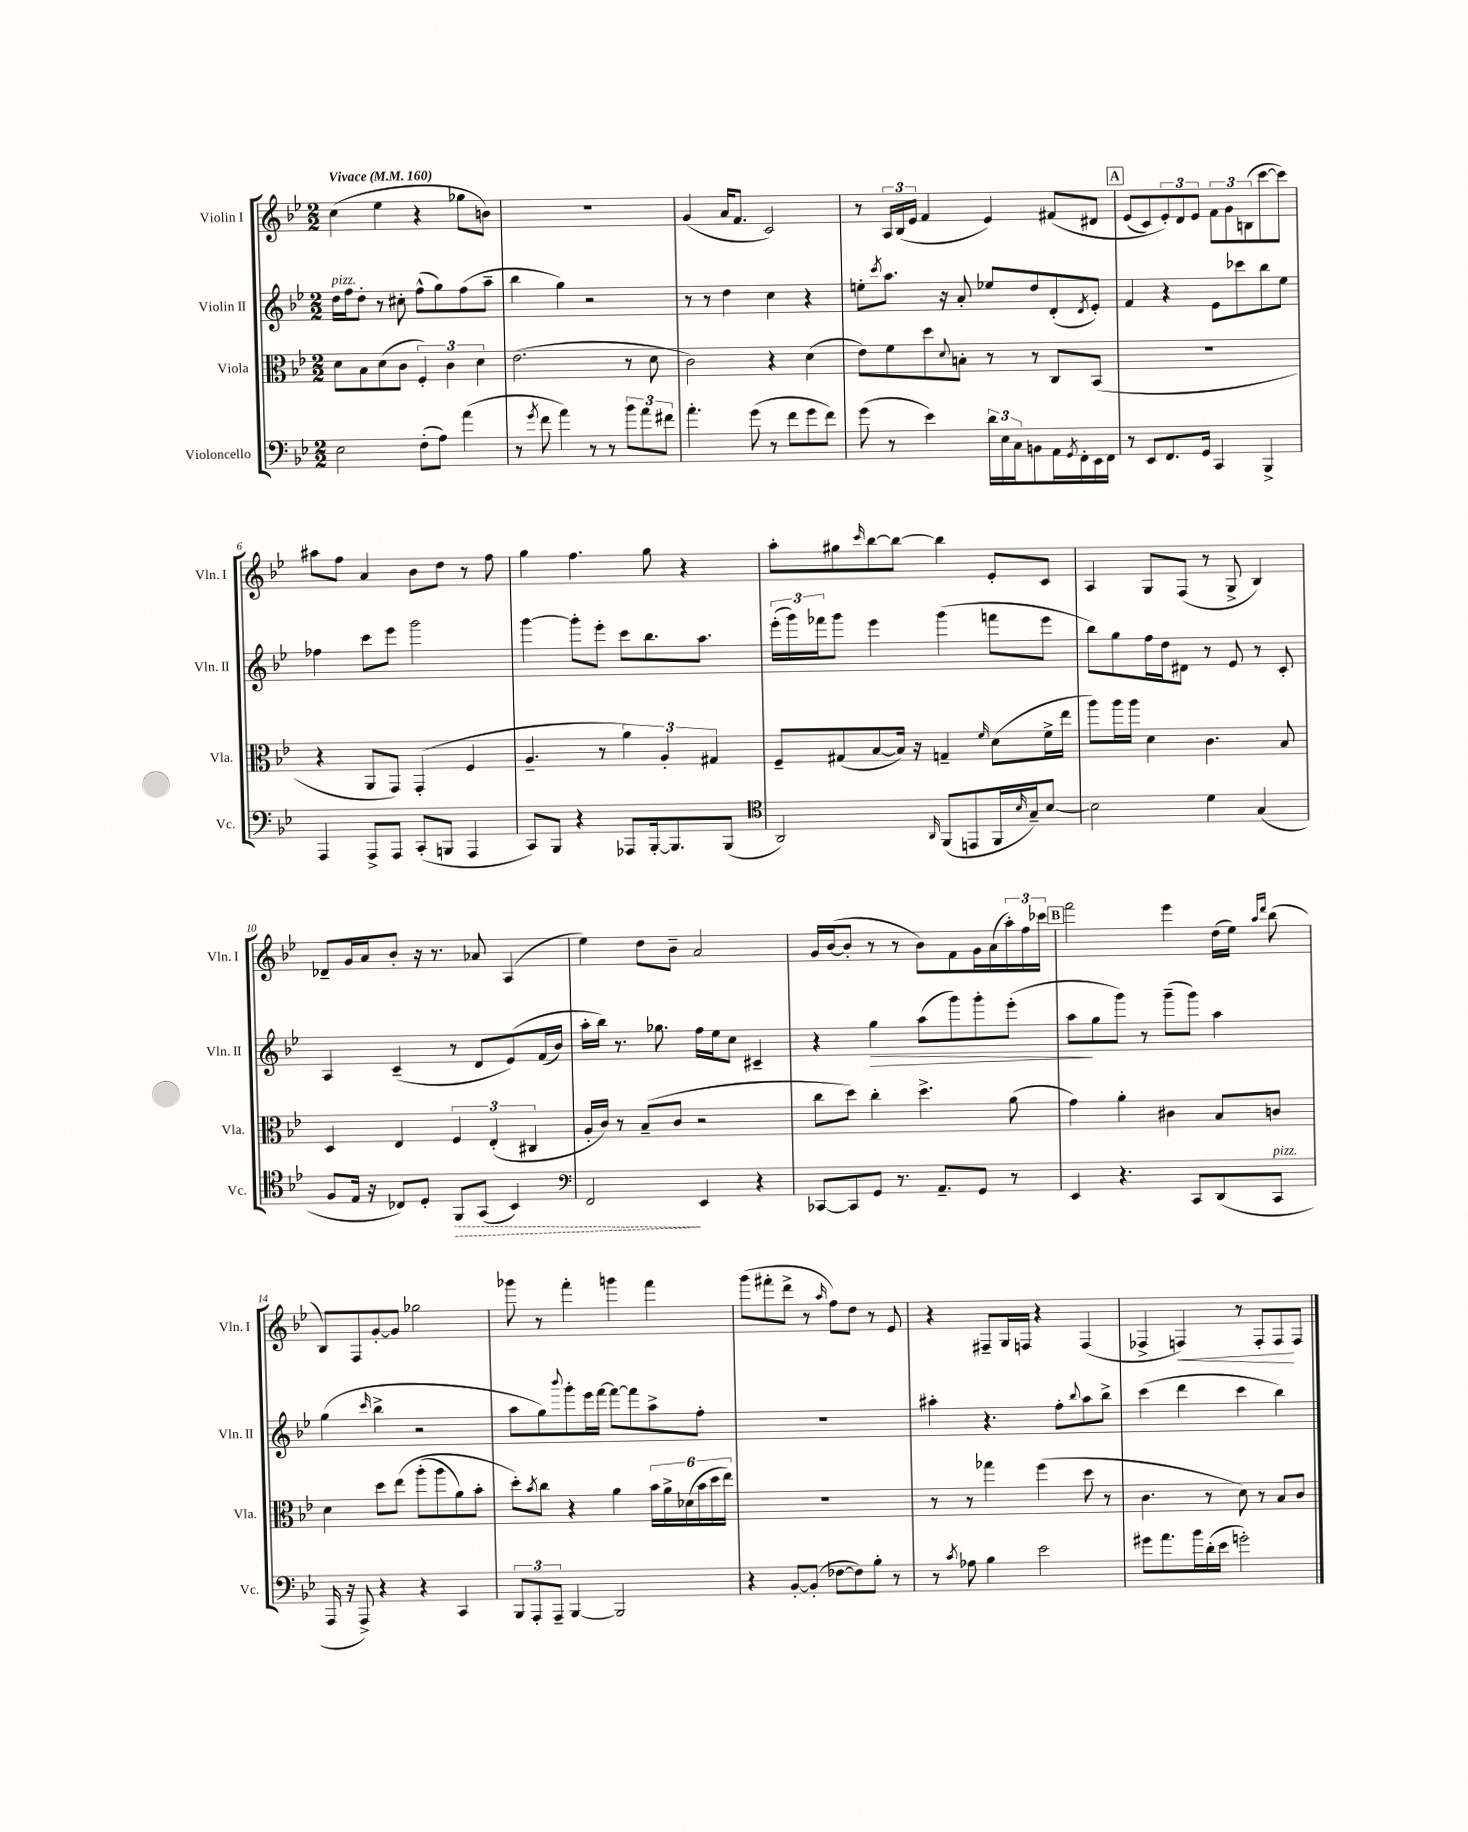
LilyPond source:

<<
\new StaffGroup <<
\new Staff = "s0" \with { instrumentName = "Violin I" shortInstrumentName = "Vln. I" } {
    \clef treble \key bes \major \numericTimeSignature \time 2/2 \tempo "Vivace" 4 = 160
    c''4( ees''4 r4 ges''8 b'8) |
    R1 |
    g'4( a'16 f'8. c'2) |
    r8 \tuplet 3/2 { a16 bes16( ees'16 } f'4 ees'4) fis'8\( dis'8 |
    \mark \markup { \box "A" } ees'8( c'8) \tuplet 3/2 { ees'8-.\) d'8 ees'8 } \tuplet 3/2 { f'8 g'8 b8( } c'''8~ c'''8) |
    ais''8 f''8 a'4 bes'8 d''8 r8 f''8 |
    g''4 f''4. g''8 r4 |
    a''8-. gis''8 \grace { c'''16 } bes''8~ bes''8~ bes''4 ees'8-. c'8 |
    a4 g8 f8( r8 g8-> bes4) |
    des'8-- g'16 a'16 bes'8-. r16 r8. aes'8 a4( |
    ees''4) d''8 bes'8-- a'2 |
    g'16 bes'16~( bes'8-. r8 r8 bes'8) f'8 g'16 a'16( \tuplet 3/2 { a''16-.) f''16 ces'''16 } |
    \mark \markup { \box "B" } f'''2 ees'''4 d''16( ees''16) \grace { a''16 d'''16 } bes''8( |
    bes8) f8 g'8~-. g'8 ges''2 |
    ges'''8 r8 f'''4-. g'''4 f'''4 |
    g'''8( fis'''8-. d'''8-> r8 \grace { a''16 } f''8) d''8 r8 ees'8 |
    r4 fis8-- g16 f16 r4 f4( |
    fes4-> f4\<) r8 f8-. f8\! f8 \bar "|." |
}
\new Staff = "s1" \with { instrumentName = "Violin II" shortInstrumentName = "Vln. II" } {
    \clef treble \key bes \major \numericTimeSignature \time 2/2
    d''16^\markup { \italic "pizz." } f''16 d''8-. r8 cis''8-. f''8-^( g''8) f''8( a''8-- |
    bes''4 g''4) r2 |
    r8 r8 d''4 c''4 r4 |
    e''8-. \acciaccatura { c'''8 } a''8. r16 a'8-. ees''8 d''8 d'8-.( \acciaccatura { d'8 } ees'8-.) |
    \mark \markup { \box "A" } f'4 r4 ees'8 ces'''8 bes''8 ees''8 |
    fes''4 c'''8 ees'''8 g'''2 |
    g'''4~ g'''8-. ees'''8-. c'''8 bes''8. a''8. |
    \tuplet 3/2 { ees'''16-.( g'''16) fes'''16 } g'''8 ees'''4 g'''4( f'''8 ees'''8 |
    bes''8) g''8 f''16 d''16 dis'8 r8 ees'8 r8 c'8-. |
    a4 c'4--( r8 d'8 ees'8)\( f'16( bes'16) |
    a''16-. bes''16\) r8. ges''8. f''16 ees''16 c''8 cis'4-- |
    r4 g''4\> a''8( g'''8) g'''8-. ees'''8-.( |
    \mark \markup { \box "B" } a''8\! g''8 g'''8) r8 g'''8--( g'''8) a''4 |
    g''4( \grace { c'''16 } bes''4-> r2 |
    a''8 g''8) \appoggiatura { bes'''8 } g'''8-. ees'''16 f'''16~ f'''8~ f'''8 a''8-> f''8-. |
    R1 |
    ais''4-. r4. f''8-. \appoggiatura { bes''8 } ais''8 bes''8-> |
    c'''4( d'''4 c'''4 bes''4) \bar "|." |
}
\new Staff = "s2" \with { instrumentName = "Viola" shortInstrumentName = "Vla." } {
    \clef alto \key bes \major \numericTimeSignature \time 2/2
    d'8 bes8 d'8( c'8 \tuplet 3/2 { f4-.) c'4 d'4 } |
    ees'2.( r8 d'8 |
    c'2) r4 d'4( |
    ees'8) f'8 d''8 \appoggiatura { d'8 } b8-. r8 r8 c8 bes,8( |
    \mark \markup { \box "A" } R1 |
    r4 a,8 g,8) g,4-.( f4 |
    a4.-- r8 \tuplet 3/2 { a'4) a4-. gis4 } |
    f8-- gis8( bes8~ bes16) r16 g4-- \grace { f'16 } d'8( f'16-> ees''16 |
    a''8) a''16 a''16 d'4 c'4. bes8 |
    d4 ees4 \tuplet 3/2 { f4 ees4-.( cis4 } |
    a16-. c'16) r8 bes8--( c'8 r2 |
    c''8 d''8) c''4-. d''4.-> a'8( |
    \mark \markup { \box "B" } g'4) a'4-. cis'4 bes8 c'8 |
    d'4 d''8 ees''8\( a''8-.( a''8 a'8) bes'8-. |
    d''8-.\) \acciaccatura { bes'8 } c''8 r4 a'4 \tuplet 6/4 { bes'16 a'16-> des'16( bes'16 d''16 ees''16) } |
    R1 |
    r8 r8 ges''4 f''4( d''8 r8 |
    c'4. r8 d'8) r8 bes8 c'8 \bar "|." |
}
\new Staff = "s3" \with { instrumentName = "Violoncello" shortInstrumentName = "Vc." } {
    \clef bass \key bes \major \numericTimeSignature \time 2/2
    ees2 f8-.( a8) a'4( |
    r8 \acciaccatura { g'8 } f'8 a'4) r8 r8 \tuplet 3/2 { bes'8 a'8 fis'8 } |
    a'4.-. g'8( r8 f'8 g'8 f'8) |
    g'8( r8 ees'4) \tuplet 3/2 { d'16 ees16 c16 } b,8 a,16 \acciaccatura { g,8 } f,16-. ees,16 f,16 |
    \mark \markup { \box "A" } r8 ees,8 f,8. g,16 c,4 bes,,4-> |
    a,,4 a,,8-> a,,8 c,8-.( b,,8 a,,4 |
    c,8) bes,,8 r4 aes,,8 bes,,16~-. bes,,8. bes,,8( |
    \clef tenor a,2) \grace { a,16 } f,8( e,8 f,16 \grace { bes16 } g16--) bes8~ |
    bes2 d'4 g4( |
    f8 ees16 r16 ces8) d8-. \once \override Hairpin.style = #'dashed-line f,8\> g,8( bes,4) |
    \clef bass f,2\! ees,4 r4 |
    ces,8~ ces,8 g,8 r8. a,8.-- g,8 r8 |
    \mark \markup { \box "B" } ees,4 r4. c,8 d,8( c,8^\markup { \italic "pizz." } |
    a,,16 r16 a,,8->) r4 r4 c,4 |
    \tuplet 3/2 { bes,,8 a,,8-. a,,8-- } bes,,4~ bes,,2 |
    r4 bes,8~-. bes,8-.( fes8~ fes8) bes8-. r8 |
    r8 \acciaccatura { c'8 } aes8 bes4 ees'2 |
    gis'8 a'8. bes'16 d'16-.( ees'16 g'2-.) \bar "|." |
}
>>
>>
